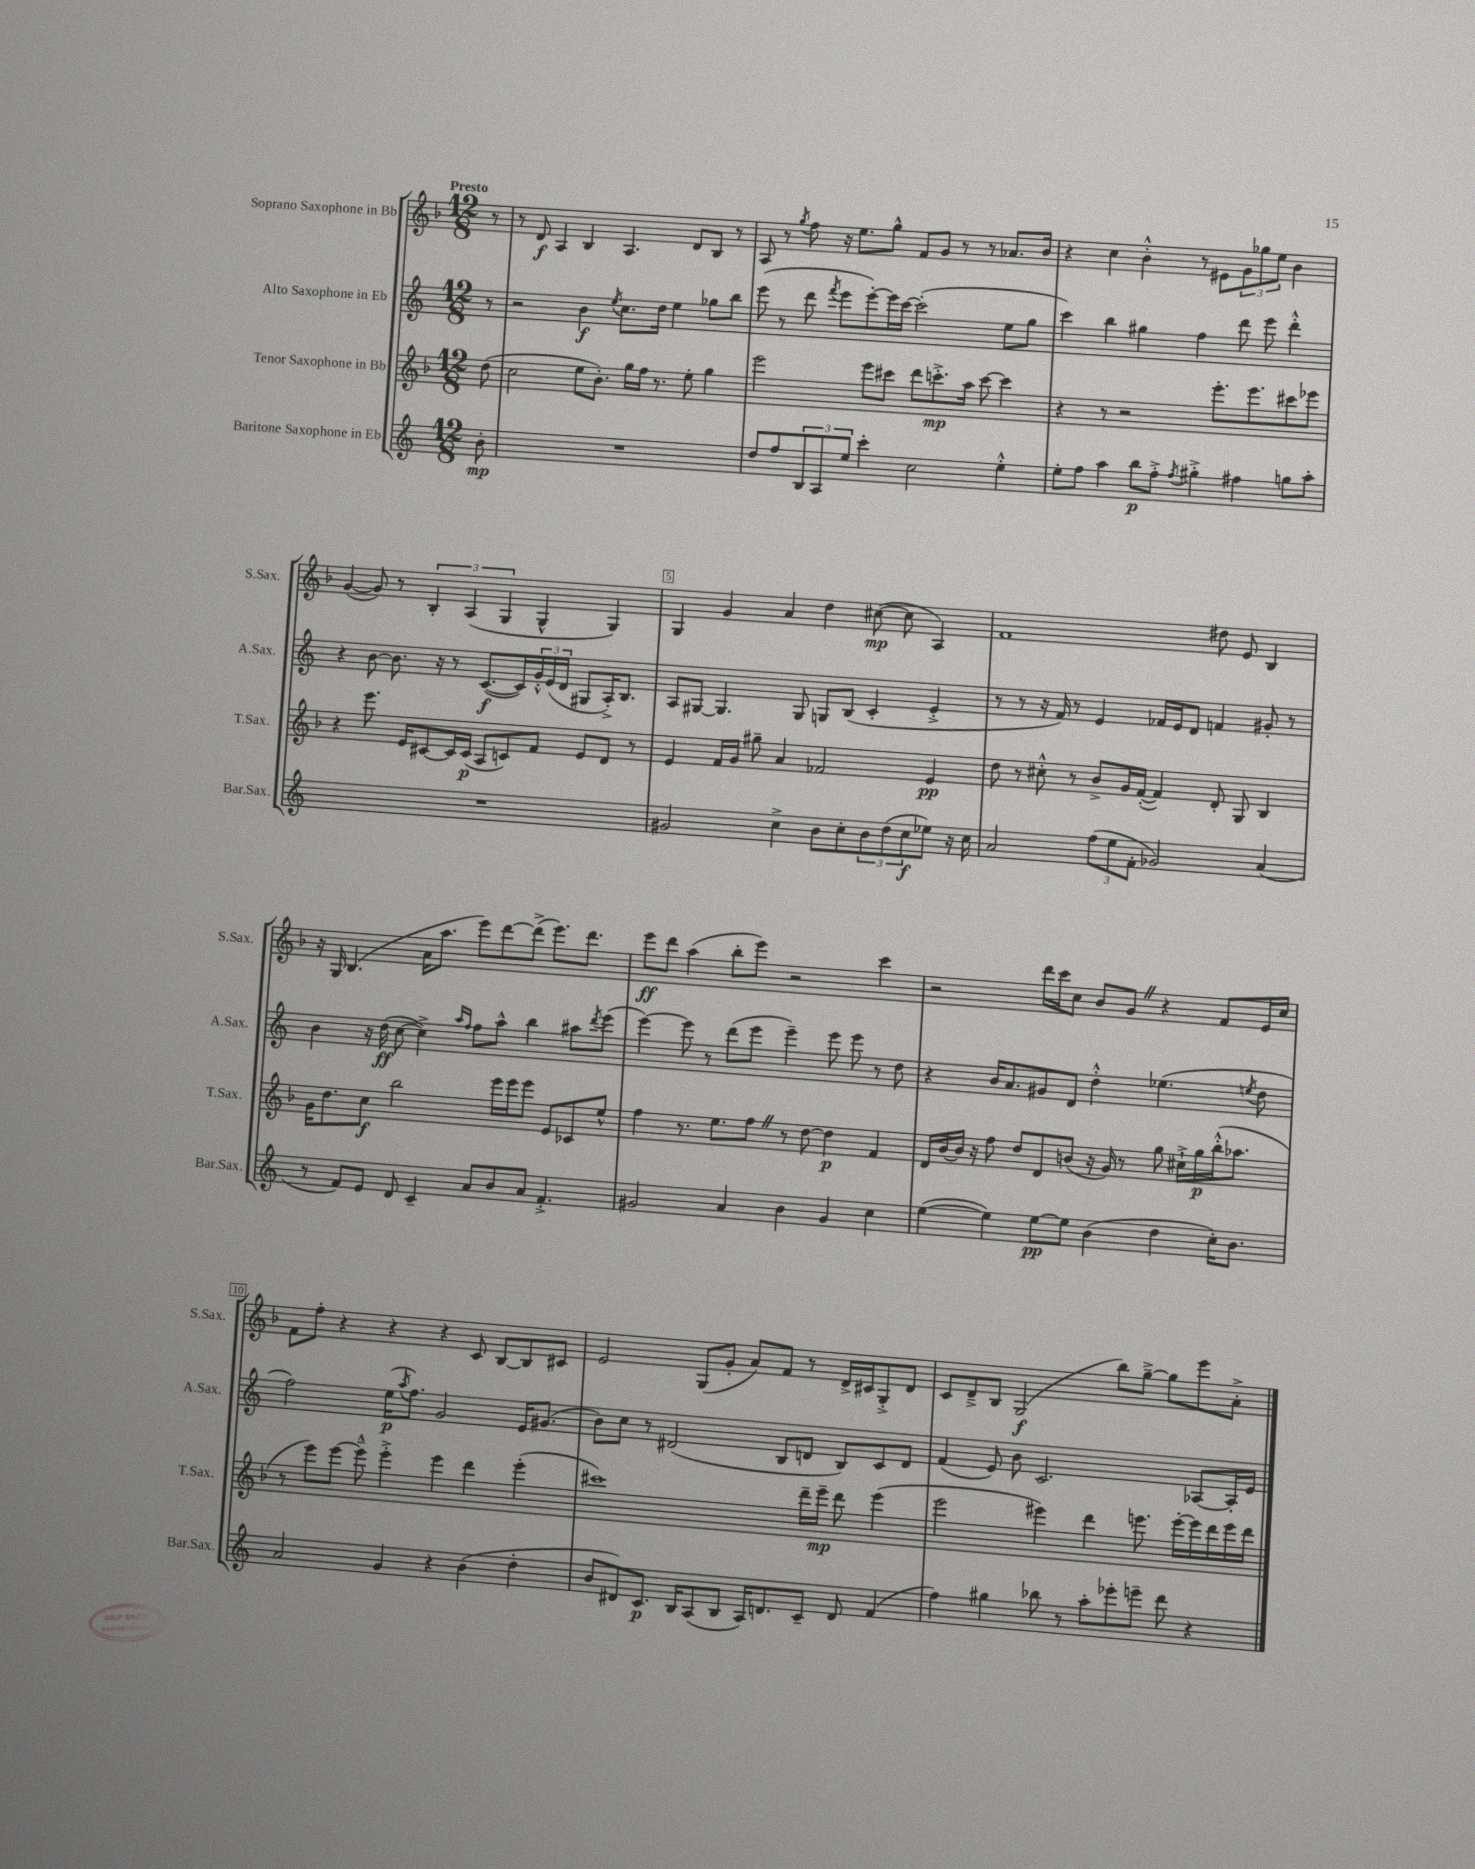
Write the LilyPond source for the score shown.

<<
\new StaffGroup <<
\new Staff = "s0" \with { instrumentName = "Soprano Saxophone in Bb" shortInstrumentName = "S.Sax." } {
    \clef treble \key f \major \numericTimeSignature \time 12/8 \partial 8 \tempo "Presto"
    r8 |
    r8 d'8\f a4 bes4 a4. d'8 bes8 r8 |
    a8 r8 \acciaccatura { g''8 } f''8 r16 e''8. g''8-^ f'8 g'8 r8 r8 aes'8. bes'16 |
    r4 c''4 bes'4-.-^ r8 eis'8 \tuplet 3/2 { g'8 ges''8 e''8 } bes'4 |
    g'4~( g'8) r8 \tuplet 3/2 { bes4-. a4( g4 } g4-^ g4) |
    g4 g'4 a'4 d''4 cis''8~\mp( cis''8 a4) |
    f'1 dis''8 e'8 bes4 |
    r16 g16 bes4.( a'16 a''8. e'''8) d'''8~ d'''8->( e'''8.) d'''8. |
    e'''8\ff d'''8 a''4( bes''8-. e'''8) r2 c'''4 |
    r2 d'''16 c'''16 c''8 bes'8 g'8 \once \override BreathingSign.text = \markup { \musicglyph "scripts.caesura.straight" } \breathe r4 f'8 e'16 c''16 |
    f'8 f''8-. r4 r4 r4 c'8 bes8~ bes8 cis'8 |
    e'2 g8( g'8-. a'8) f'8 r8 d'16-> cis'16 g8-.-> d'8 |
    c'8 d'8---> bes8 g2\f( bes''8) g''8~---> g''8 e'''8 a'8-.-> \bar "|." |
}
\new Staff = "s1" \with { instrumentName = "Alto Saxophone in Eb" shortInstrumentName = "A.Sax." } {
    \clef treble \key c \major \numericTimeSignature \time 12/8 \partial 8
    r8 |
    r2 b'4\f \acciaccatura { e''8 } c''8. d''16 e''4 ges''8 b''8 |
    e'''8( r8 d'''8 \acciaccatura { f'''8 } e'''8 e'''8~-.) e'''16 c'''16~ c'''2-.( e''8 g''8 |
    c'''4) b''4 gis''4 f''4 d'''8 e'''8 d'''4-.-^ |
    r4 b'8~ b'8. r16 r8 c'8.~\f( c'16) \tuplet 3/2 { g'16-.-^ e'16( d'16 } gis8 a16-.->) b8. |
    a8 gis8~ gis4. gis8 g8 b8( c'4-. e'4-.-> |
    r8 r8 r16 f'16) r8 e'4 fes'16 e'16 d'8 f'4 gis'8-. r8 |
    b'4 r16 d''16\ff( c''8~ c''4->) \grace { a''16 f''16 } f''8 a''8-^ b''4 ais''8 \acciaccatura { d'''8 } e'''8( |
    e'''4~) e'''8 r8 d'''8( e'''8 e'''4--) e'''8 e'''8 r8 d''8 |
    r4 b'16 a'8. gis'8 d'8 d''4-.-^ ees''4.( \acciaccatura { e''8 } d''8 |
    f''2) e''16\p( \acciaccatura { a''8 } f''8.) g'2 e'16 gis'8.( |
    b'8) c''8 r8 dis'2( b8 d'8 b8) c'8 d'8 |
    f'4( e'8) b'8 c'2. aes8~ aes16-. e'16 \bar "|." |
}
\new Staff = "s2" \with { instrumentName = "Tenor Saxophone in Bb" shortInstrumentName = "T.Sax." } {
    \clef treble \key f \major \numericTimeSignature \time 12/8 \partial 8
    d''8( |
    c''2 e''8 bes'8.-.) g''16 f''16 r8. e''8-. g''4 |
    e'''2 e'''8 cis'''8 d'''8 c'''8.-.->\mp a''16 c'''8~ c'''4 |
    r4 r8 r2 e'''8.-. e'''8. cis'''8 ees'''8 |
    r4 e'''8. e'16 cis'8~ cis'16 cis'16\p( a8 c'8) f'8 e'8 d'8 r8 |
    e'4 f'16 g'16 gis''8-- a'4 fes'2 e'4\pp |
    d''8 r8 cis''8-.-^ r8 bes'8-> g'16 f'16~-.( f'4) d'8-. g8 bes4 |
    g'16 d''8. c''8\f bes''2 e'''16 e'''16 e'''8 e'8 ces'8 e''8-^ |
    f''4 r8. e''8. f''8 \once \override BreathingSign.text = \markup { \musicglyph "scripts.caesura.straight" } \breathe r8 d''8~ d''4\p f'4 |
    d'16 bes'16~ bes'16 r16 f''8 d''8 d'8 b'8( r16 g'16) r8 g''8 cis''16-!-> g''16\p bes''16-.-^( aes''8. |
    r8 e'''8) e'''8~ e'''8---^ e'''4-.-> e'''4 d'''4 e'''4-.( |
    cis'''1) d'''16-- e'''16--\mp d'''8 e'''4( |
    e'''2 eis'''4) d'''4 e'''8. e'''16~-. e'''16 d'''16 e'''16 d'''16 \bar "|." |
}
\new Staff = "s3" \with { instrumentName = "Baritone Saxophone in Eb" shortInstrumentName = "Bar.Sax." } {
    \clef treble \key c \major \numericTimeSignature \time 12/8 \partial 8
    b'8-.\mp |
    R1. |
    d''8 f''8 \tuplet 3/2 { b8 a8 e''8 } c'''4-. c''2 e''4-.-^ |
    e''8-. f''8 a''4 b''8\p f''8-.-> \acciaccatura { f''8 } gis''4-.-> fis''4 g''8 a''8-. |
    R1. |
    gis'2 c''4-> b'8 c''8-. \tuplet 3/2 { b'8 d''8( c''8\f } ees''8) r16 c''16 |
    a'2 \tuplet 3/2 { f''8( e''8 f'8-. } ges'2) a'4( |
    r8 f'8) e'8 d'8 c'4-- a'8 b'8 a'8 f'4.-.-> |
    gis'2 a'4 b'4 gis'4 c''4 |
    e''4~( e''4) e''8~\pp e''8 b'4( d''4 c''16-.) b'8. |
    a'2 g'4 r4 b'4( d''4-. |
    b'8 dis'8) c'8.\p b16 a8( b8 a16) d'8. c'8-- d'8 f'4( |
    f''4) gis''4 bes''8 r8 a''8-. ees'''8-. e'''8-- d'''8 r4 \bar "|." |
}
>>
>>
\layout { \context { \Score \override BarNumber.break-visibility = ##(#f #t #t) barNumberVisibility = #(every-nth-bar-number-visible 5) \override BarNumber.stencil = #(make-stencil-boxer 0.1 0.3 ly:text-interface::print) } }
